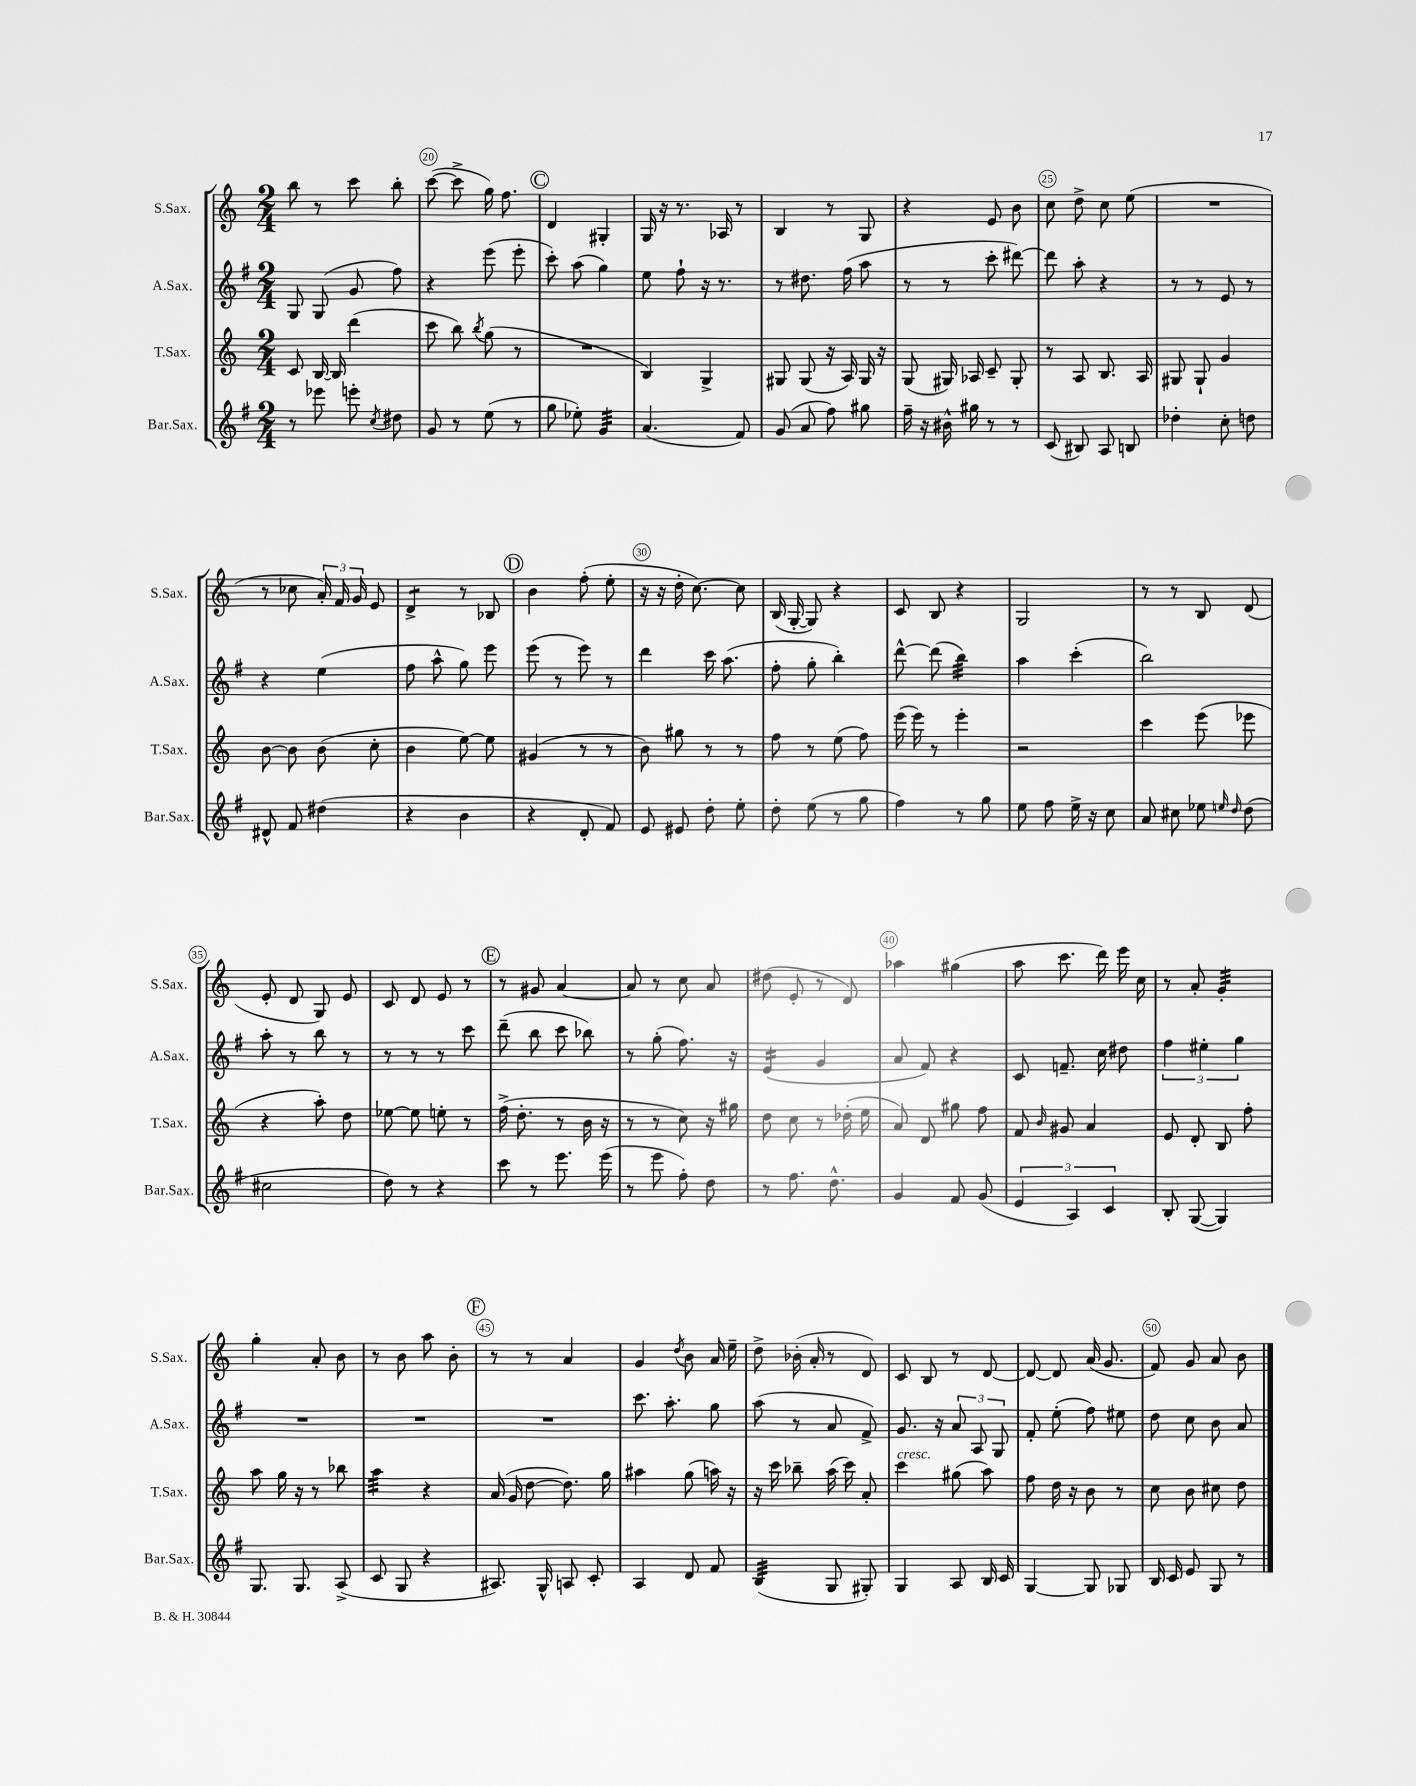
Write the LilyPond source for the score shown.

<<
\new StaffGroup <<
\new Staff = "s0" \with { instrumentName = "S.Sax." shortInstrumentName = "S.Sax." } {
    \clef treble \key c \major \numericTimeSignature \time 2/4
    \autoBeamOff b''8 r8 c'''8 b''8-. |
    c'''8~( c'''8-> g''16) f''8. |
    \mark \markup { \circle "C" } d'4 gis4-. |
    g16 r16 r8. aes16 r8 |
    b4 r8 g8 |
    r4 e'8 b'8 |
    c''8 d''8-> c''8 e''8( |
    R2 |
    r8 ces''8 \tuplet 3/2 { a'16-.) f'16 g'16 } e'8 |
    d'4:8-> r8 bes8 |
    \mark \markup { \circle "D" } b'4 f''8-.( e''8-. |
    r16 r16 d''16-. c''8.~) c''8 |
    b16( g16~-. g8) r4 |
    c'8 b8 r4 |
    g2 |
    r8 r8 b8 d'8( |
    e'8-. d'8 g8) e'8 |
    c'8 d'8 e'8 r8 |
    \mark \markup { \circle "E" } r8 gis'8 a'4~ |
    a'8 r8 c''8 a'8 |
    dis''8( e'8-. r8 d'8) |
    aes''4 gis''4( |
    a''8 c'''8. d'''16) e'''16 c''16 |
    r8 a'8-. g'4:32-. |
    g''4-. a'8-. b'8 |
    r8 b'8 a''8 b'8-. |
    \mark \markup { \circle "F" } r8 r8 a'4 |
    g'4 \acciaccatura { d''8 } b'8 a'16 e''16-- |
    d''8-> bes'16-.( a'16-. r8 d'8) |
    c'8 b8 r8 d'8~ |
    d'8~ d'8 a'16( g'8. |
    f'8) g'8 a'8 b'8 \bar "|." |
}
\new Staff = "s1" \with { instrumentName = "A.Sax." shortInstrumentName = "A.Sax." } {
    \clef treble \key g \major \numericTimeSignature \time 2/4
    \autoBeamOff g8 g8( g'8 fis''8) |
    r4 e'''8( e'''8-. |
    \mark \markup { \circle "C" } c'''8-.) a''8( g''4) |
    e''8 fis''8-! r16 r8. |
    r8 dis''8. fis''16( a''8 |
    r8 r8 c'''8-. dis'''8~) |
    dis'''8 a''8-. r4 |
    r8 r8 e'8 r8 |
    r4 e''4( |
    fis''8 a''8-^ g''8) e'''8 |
    \mark \markup { \circle "D" } e'''8( r8 e'''8) r8 |
    d'''4 c'''16 a''8.( |
    fis''8-. g''8-. b''4-.) |
    d'''8~-^ d'''8( b''4:32) |
    a''4 c'''4-.( |
    b''2) |
    a''8-. r8 b''8 r8 |
    r8 r8 r8 c'''8 |
    \mark \markup { \circle "E" } d'''8--( b''8 c'''8 bes''8) |
    r8 g''8-.( fis''8.) r16 |
    e'4:16( g'4 |
    a'8 fis'8) r4 |
    c'8 f'8.-- c''16 dis''8 |
    \tuplet 3/2 { fis''4 eis''4-. g''4 } |
    R2 |
    R2 |
    \mark \markup { \circle "F" } R2 |
    c'''8. a''8.-. g''8 |
    a''8( r8 a'8 fis'8->) |
    g'8. r16 \tuplet 3/2 { a'8 a8 g8 } |
    fis'8-. e''8-.( fis''8) eis''8 |
    d''8 c''8 b'8 a'8 \bar "|." |
}
\new Staff = "s2" \with { instrumentName = "T.Sax." shortInstrumentName = "T.Sax." } {
    \clef treble \key c \major \numericTimeSignature \time 2/4
    \autoBeamOff c'8 b16~ b16 d'''4( |
    c'''8 b''8) \acciaccatura { b''8 } g''8( r8 |
    \mark \markup { \circle "C" } R2 |
    b4) g4-> |
    gis8 gis8( r16 a16) gis16 r16 |
    g8( gis16) aes16 c'8-- gis8-. |
    r8 a8 b8. a16 |
    gis8 gis8-! g'4 |
    b'8~ b'8 b'8( c''8-. |
    b'4 e''8~) e''8 |
    \mark \markup { \circle "D" } gis'4( r8 r8 |
    b'8) gis''8 r8 r8 |
    f''8 r8 e''8( f''8) |
    e'''16( e'''16) r8 e'''4-. |
    r2 |
    c'''4 e'''8( ees'''8 |
    r4 a''8-.) d''8 |
    ees''8~ ees''8 e''8-. r8 |
    \mark \markup { \circle "E" } f''16->( d''8.-. r8 b'16 r16 |
    r8 r8 c''8) r16 gis''16 |
    d''8 c''8 r8 des''16-.( e''16 |
    a'8) d'8 gis''8 f''8 |
    f'8 \grace { b'16 } gis'8 a'4 |
    e'8 d'8-. b8 f''8-. |
    a''8 g''16 r16 r8 bes''8 |
    a''4:32 r4 |
    \mark \markup { \circle "F" } a'16( g'16 d''8~ d''8.) g''16 |
    ais''4 g''8( a''16) r16 |
    r16 c'''16 bes''8-- a''16( c'''16) a'8-. |
    c'''4^\markup { \italic "cresc." } gis''8( a''8) |
    f''8 d''16 r16 b'8 r8 |
    c''8 b'8 cis''8 d''8 \bar "|." |
}
\new Staff = "s3" \with { instrumentName = "Bar.Sax." shortInstrumentName = "Bar.Sax." } {
    \clef treble \key g \major \numericTimeSignature \time 2/4
    \autoBeamOff r8 ees'''8 e'''8-. \acciaccatura { c''8 } dis''8 |
    g'8 r8 e''8( r8 |
    \mark \markup { \circle "C" } g''8 ees''8-.) g'4:32 |
    a'4.( fis'8) |
    g'8( a'8 fis''8) gis''8 |
    fis''16-- r16 bis'16-^ gis''16 r8 r8 |
    c'8( bis8) a8 b8 |
    des''4-. c''8-. d''8 |
    dis'8-^ fis'8 dis''4( |
    r4 b'4 |
    \mark \markup { \circle "D" } r4 d'8-. fis'8) |
    e'8 eis'8 d''8-. e''8-. |
    d''8-. e''8( r8 g''8 |
    fis''4) r8 g''8 |
    e''8 fis''8 e''16-> r16 c''8 |
    a'8 cis''8 ees''8 \grace { e''16 d''16 } d''8( |
    cis''2 |
    d''8) r8 r4 |
    \mark \markup { \circle "E" } c'''8 r8 e'''8. e'''16( |
    r8 e'''8 fis''8-.) d''8 |
    r8 fis''8. d''8.-^ |
    g'4 fis'8 g'8( |
    \tuplet 3/2 { e'4 a4) c'4 } |
    b8-. g8~( g4) |
    g8. g8. a8->( |
    c'8 g8 r4 |
    \mark \markup { \circle "F" } ais8.) g16-^ a8 c'8-. |
    a4 d'8 fis'8 |
    b4:32( g8 gis8-.) |
    g4 a8 b16 c'16 |
    g4~ g8 ges8 |
    b16 c'16 e'8 g8 r8 \bar "|." |
}
>>
>>
\layout { \context { \Score currentBarNumber = #19 \override BarNumber.break-visibility = ##(#f #t #t) barNumberVisibility = #(every-nth-bar-number-visible 5) \override BarNumber.stencil = #(make-stencil-circler 0.1 0.3 ly:text-interface::print) } }
